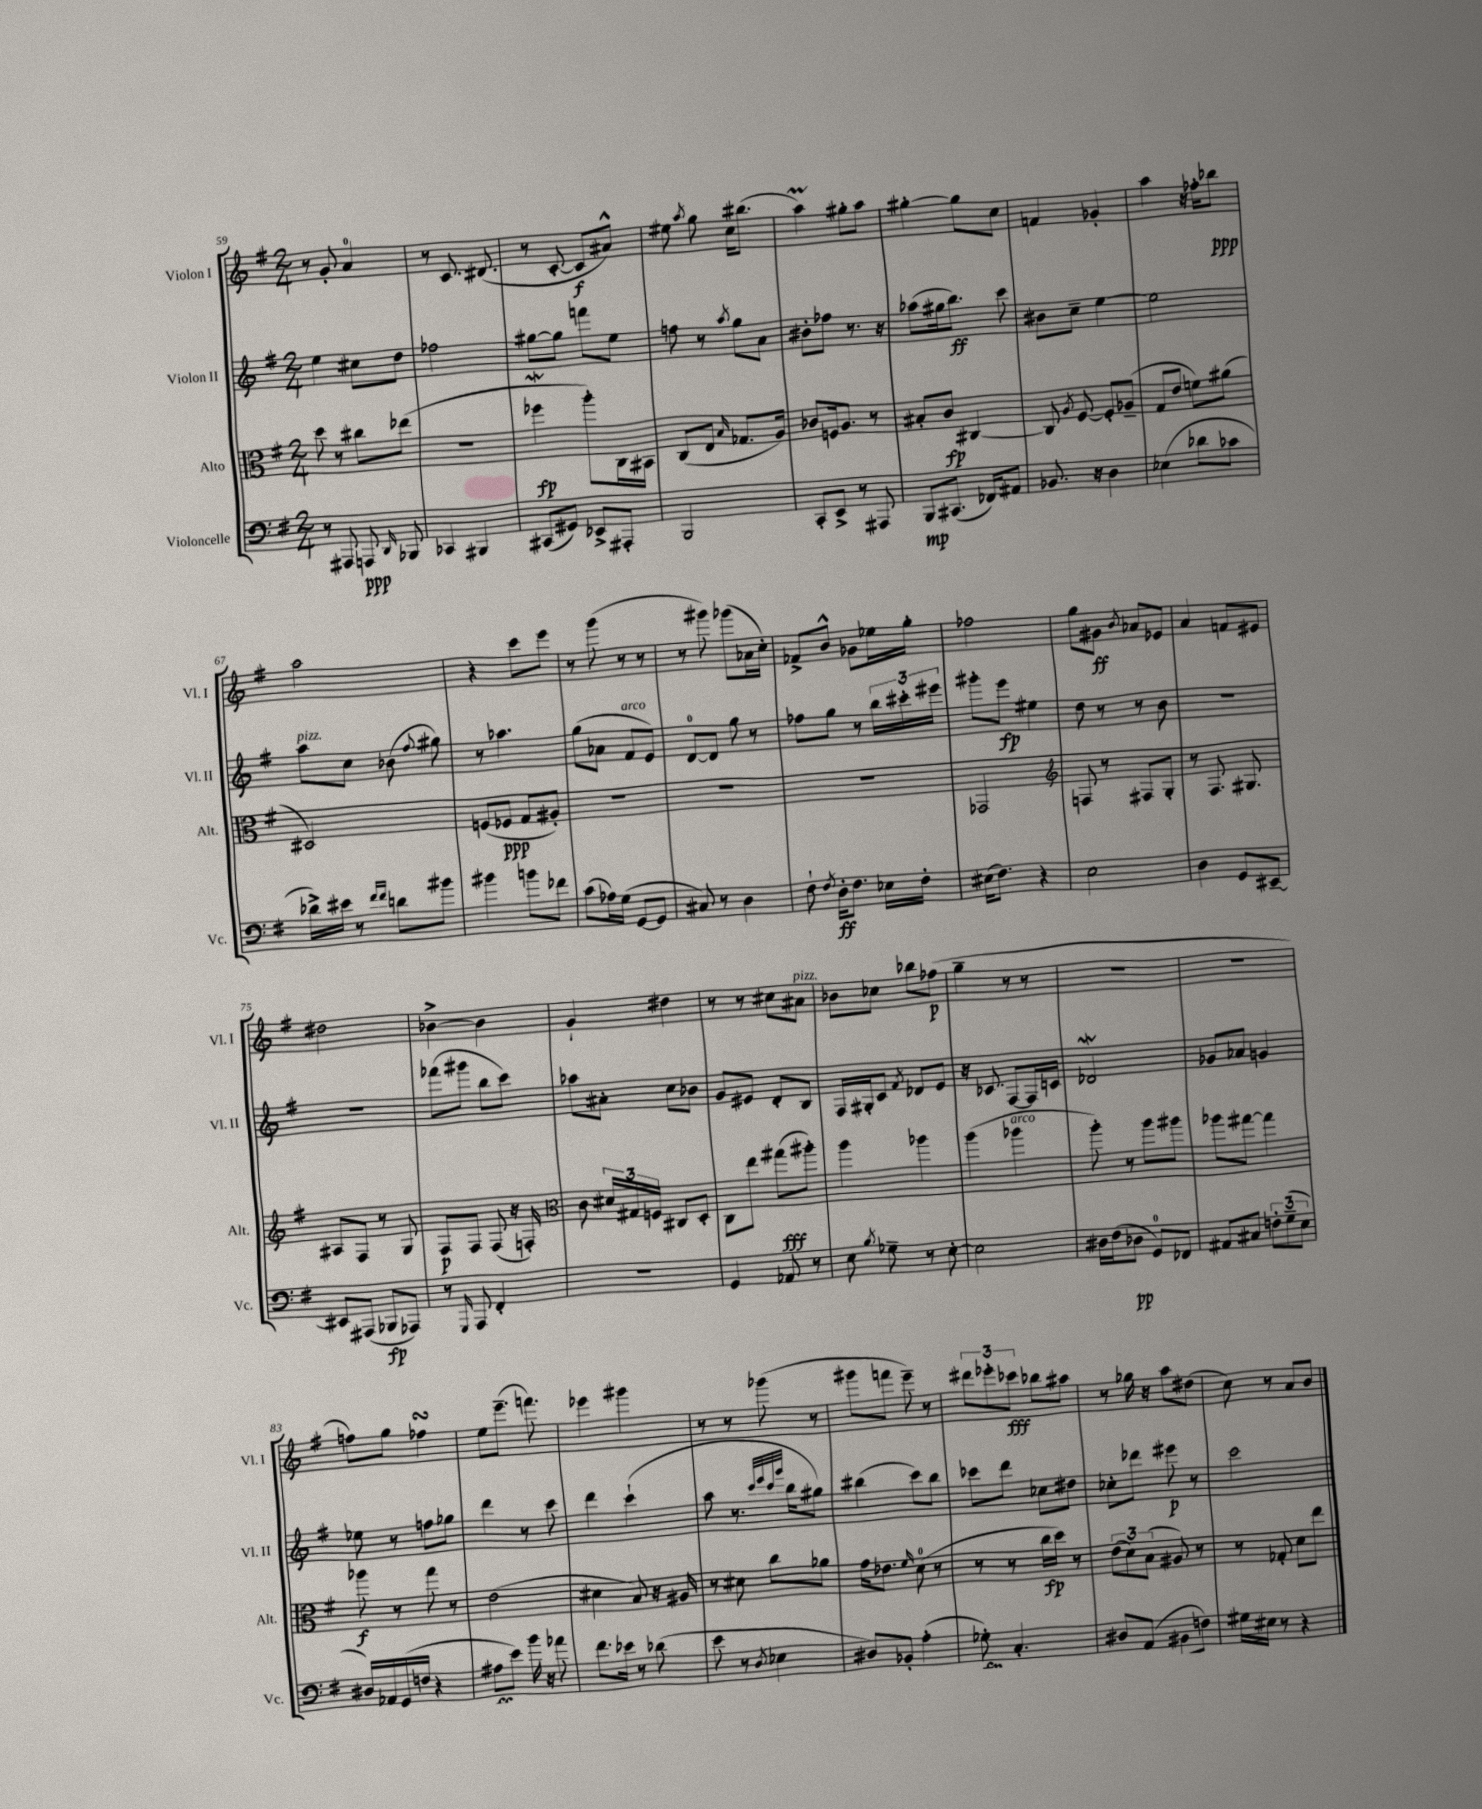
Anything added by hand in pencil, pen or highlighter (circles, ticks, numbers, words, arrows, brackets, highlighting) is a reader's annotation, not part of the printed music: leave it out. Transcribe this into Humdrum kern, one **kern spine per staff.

**kern	**kern	**kern	**kern
*staff4	*staff3	*staff2	*staff1
*clefF4	*clefC3	*clefG2	*clefG2
*k[f#]	*k[f#]	*k[f#]	*k[f#]
*M2/4	*M2/4	*M2/4	*M2/4
8r	8dd	4ee	8r
8AAA#	8r	.	8g'
8AAA	8cc#	8cc#	4a
16qqDD	.	.	.
8BBB-	(8ee-	8dd	.
=	=	=	=
4CC-	2r	2ff-	8r
.	.	.	8.c
4BBB#	.	.	.
.	.	.	(8.d#
=	=	=	=
(8CC#	4ff-	[8gg#	8r
8GG#)	.	8gg#]	[8c'
8EE-^	8aa')	8fff	8c]
8AAA#'	16C	8ee	8a#^^)
.	16BB#	.	.
=	=	=	=
2BBB	(8C	8ff	8ee#
.	.	.	8qaa
.	8E	8r	8gg
.	16qqB	8qaa	.
.	8.G-	8gg	16cc
.	.	.	(8.bb#
.	.	8a	.
.	16A)	.	.
=	=	=	=
8CC'	8c-	8b#'	4aa)
8EE^	16F	8ff-	.
.	8.A	.	.
8r	.	8.r	8gg#'
8AAA#	8r	.	8aa
.	.	16r	.
=	=	=	=
8BBB	8B#'	(8aa-	[4gg#'
(8.CC#	8c	16gg#	.
.	.	8.bb)	.
.	[4C#	.	8gg#]
16FF-)	.	.	.
8AA#	.	8ccc	8cc
=	=	=	=
8.BB-	8C#]	8b#	4f
.	8qA	.	.
.	[8F#	8cc~	.
16r	.	.	.
4D	8F#']	[4ee	4g-'
.	(8A-~	.	.
=	=	=	=
(4E-	8G	2ee]	4aa
.	8e	.	.
8d-	8f)	.	16r
.	.	.	16ff-'
8c-	(8a#	.	8bb-
=	=	=	=
16d-^)	2D#)	8aa	2aa
16e#	.	.	.
8r	.	8cc	.
16qqf#	.	.	.
16qqf#	.	.	.
8d	.	(8b-	.
.	.	8qqff#	.
8b#	.	8gg#)	.
=	=	=	=
4b#	(8F	8r	4r
.	8F-	4.aa-	.
8b	8G	.	8ccc
8f-	8A#')	.	8eee
=	=	=	=
(8c	2r	(8gg	8r
16A-)	.	8a-	(8ggg
(16G	.	.	.
[8GG	.	8f#	8r
8GG]	.	8e)	8r
=	=	=	=
8C#)	2r	[8d	8r
8r	.	8d]	8ggg#)
4D	.	8gg	(8ggg-
.	.	8r	16a-
.	.	.	16cc')
=	=	=	=
8F#`	2r	8ff-	8f-^
8qF#	.	.	.
16D'	.	8gg	8b^^
8.F#	.	.	.
.	.	8r	8g-
16E-	.	24bb	16ee-
.	.	24ccc#'	.
16F#'	.	.	16gg'
.	.	24eee#	.
=	=	=	=
(16E#	2GG-	8ggg#'	2ff-
8.F#)	.	.	.
.	.	8eee	.
4r	.	4ee#	.
=	=	=	=
*	*clefG2	*	*
2E	8F	8dd	8gg
.	8r	8r	8g#
.	.	.	8qb
.	8F#	8r	8a-
.	8G'	8b	8e-
=	=	=	=
4D	8r	2r	4a
.	8.F#	.	.
8GG	.	.	8f
.	8.G#	.	.
[8EE#~	.	.	8e#
=	=	=	=
8EE#]	8A#	2r	2dd#
(8AAA#	8F#	.	.
8BBB-	8r	.	.
8AAA-)	8G	.	.
=	=	=	=
8r	8F#	(8fff-	[4b-^
16qqGGG	.	.	.
8AAA	8F#	8ggg#	.
4FF#'	(8F#	8bb	4b-]
.	16r	8ccc)	.
.	16F')	.	.
=	=	=	=
*	*clefC3	*	*
2r	8c	8aa-	4g`
.	24d#	8a#'	.
.	24G#	.	.
.	24F	.	.
.	8C#	8cc	4dd#
.	8D'	8b-	.
=	=	=	=
4GG	8C	8g	8r
.	8ee	8e#	8r
8AA-	(8gg#	8d'	8cc#
8r	8aa#')	8B	8a#
=	=	=	=
8E	4aa	16F#	8b-
.	.	16G#'	.
8qB	.	.	.
8G-~	.	8c	8cc-
.	.	8qf#	.
8r	4aa-	8d-	8bb-
[8E'	.	8e	(8ff-
=	=	=	=
2E]	(4aa	16r	4gg~
.	.	8.c-	.
.	4aa-	[8F#	8r
.	.	16F#]	8r
.	.	16c	.
=	=	=	=
16D#	8aa')	2d-	2r
(16F#	.	.	.
8D-	8r	.	.
8GG)	8aa	.	.
8FF-	8aa#	.	.
=	=	=	=
8AA#	8aa-	8g-	2r
8C#	[8gg#	8a-	.
12F'	4gg#]	4g	.
(12G~	.	.	.
12E	.	.	.
=	=	=	=
16D#)	8aa-	8ee-	8ff)
16AA-	.	.	.
(16GG	8r	8r	8gg
16F	.	.	.
4r	8gg	8ff	4ff-
.	8r	8gg-	.
=	=	=	=
8A#	(2e	4ddd	8ee
8e)	.	.	(8.eee~
16b	.	8r	.
16r	.	.	8.fff)
8a-	.	8ccc	.
=	=	=	=
8.f#	4d#	4ddd	4eee-
16e-	.	.	.
8r	8B)	(4ccc`	4ggg#
(8d-	16r	.	.
.	16A#	.	.
=	=	=	=
8e	8r	8aa	8r
8r	8d#	8.r	8r
8qD	.	.	.
4E-	8cc	.	(8ggg-
.	.	32qqccc	.
.	.	32qqeee	.
.	.	32qqccc	.
.	.	32qqggg	.
.	.	16bb	.
.	8a-	8gg#)	8r
=	=	=	=
8D#)	16g	(4bb#	8ggg#
.	8.e-	.	.
8BB-'	.	.	8fff
.	16qqf#	.	.
(4A'	(8d	8ccc)	8eee~)
.	8r	8bb#	8r
=	=	=	=
8G-')	8r	8ccc-	12ddd#
.	.	.	12eee-'
4.C'	8r	8ddd	.
.	.	.	12ccc-
.	16cc	8cc-	8bb-
.	16dd)	.	.
.	8r	8dd#	8aa#
=	=	=	=
8D#	(12e	8cc-'	8r
.	12d)	.	.
(8AA	.	8ddd-	16gg-
.	(12B	.	.
.	.	.	16r
8BB#	8A#)	8eee#	8aa
8F)	8r	8r	(8dd#
=	=	=	=
16G#	8r	2ccc	8cc)
16E#	.	.	.
8r	8G-'	.	8r
4r	8d	.	8a
.	8ee	.	8b
==	==	==	==
*-	*-	*-	*-
